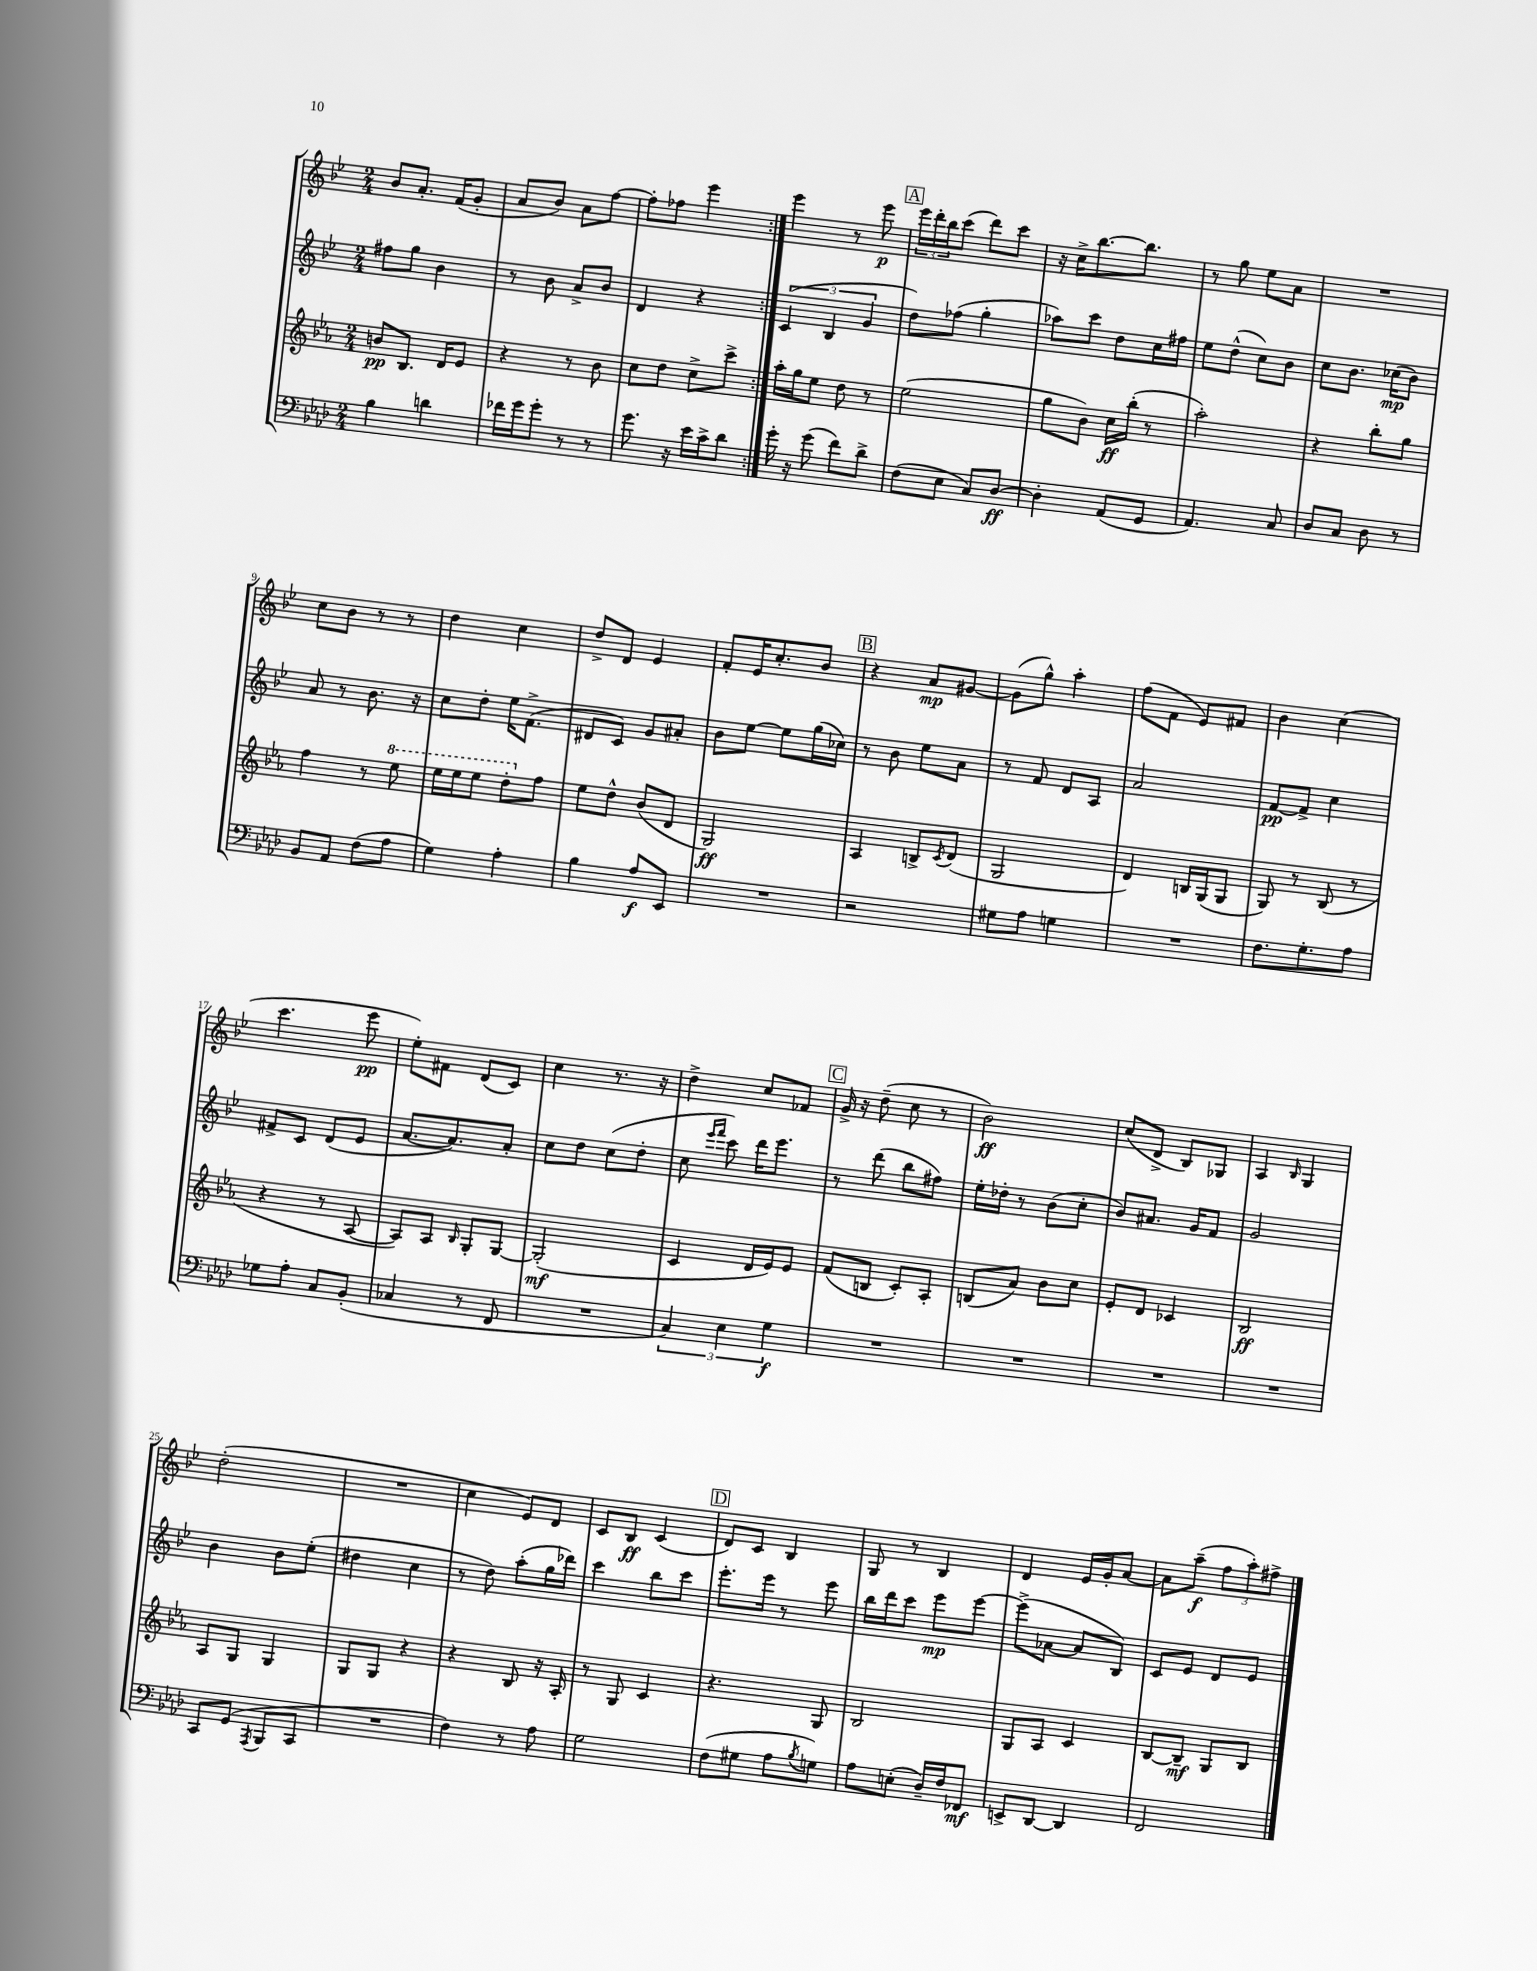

**kern	**kern	**kern	**kern
*staff4	*staff3	*staff2	*staff1
*clefF4	*clefG2	*clefG2	*clefG2
*k[b-e-a-d-]	*k[b-e-a-]	*k[b-e-]	*k[b-e-]
*M2/4	*M2/4	*M2/4	*M2/4
4B-\	8b/L	8ff#\L	8b-/L
.	8.B-/J	8gg\J	8.a'/J
4d\	.	4b-\	.
.	16d/LK	.	(16f/LK
.	8e-/J	.	8g'/J
=	=	=	=
16f-\LL	4r	8r	8a/L
16g\J	.	.	.
8g'\J	.	8b-\	8b-/J)
8r	8r	8a^/L	8a\L
8r	8b-\	8b-/J	[8ff\J
=	=	=	=
8.g\	8cc\L	4d/	8ff'\]L
.	8dd\J	.	8ff-\J
16r	.	.	.
16e-\LL	8cc^\L	4r	4eee-\
16c^\J	.	.	.
8d-\J	8ccc^\J	.	.
=:|!	=:|!	=:|!	=:|!
16g'\	16aa-'\LL	(6c/	4eee-\
16r	16gg\J	.	.
(8g\	8ee-\J	.	.
.	.	6B-/	.
8f\L)	8dd\	.	8r
.	.	6g/	.
8d-^\J	8r	.	8eee-\
=	=	=	=
(8F\L	(2ee-\	8dd\L)	24eee-\LL
.	.	.	24ddd'\
.	.	.	24bb-\J
8E-\J	.	(8ff-\J	(8ccc\J
8C/L)	.	4gg'\	8ddd\L)
[8D-/J	.	.	8ccc\J
=	=	=	=
4D-'\]	8gg\L	8aa-\L)	16r
.	.	.	16cc^\LK
.	8b-\J)	8ccc\J	[8.bb-\
(8AA-/L	16cc\LL	8dd\L	.
.	(16bb-'\JJ	.	8.bb-\]J
8GG/J	8r	16cc\L	.
.	.	16ff#\JJ	.
=	=	=	=
4.AA-/)	2aa-'\)	8ee-\L	8r
.	.	(8dd^^\J	8gg\
.	.	8cc\L)	8ee-\L
8C/	.	8b-\J	8a\J
=	=	=	=
8D-/L	4r	8cc\L	2r
8C/J	.	8.b-\J	.
8D-\	8bb-'\L	.	.
.	.	(16cc-\LK	.
8r	8gg\J	8b-\J)	.
=	=	=	=
8BB-/L	4ff\	8a/	8cc\L
8AA-/J	.	8r	8b-\J
(8F\L	8r	8.b-\	8r
8A-\J	8eee-\	.	8r
.	.	16r	.
=	=	=	=
4G\)	16eee-\LL	8cc\L	4dd\
.	16eee-\J	.	.
.	8eee-\J	8dd'\J	.
4A-'\	8ddd'\L	16ee-\LK	4cc\
.	.	(8.f^\J	.
.	8ff\J	.	.
=	=	=	=
4B-\	8ee-\L	8d#/L	8dd^/L
.	8dd^^\J	8c/J)	8d/J
8A-/L	(8b-/L	8g/L	4e-/
8EE-/J	8d/J	8a#'/J	.
=	=	=	=
2r	2G/)	8b-\L	8f'/L
.	.	[8ee-\J	16e-/K
.	.	.	8.cc'/
.	.	8ee-\]L	.
.	.	(16gg\L	8b-/J
.	.	16cc-\JJ)	.
=	=	=	=
2r	4A-/	8r	4r
.	.	8b-\	.
.	8B^/L	8ee-\L	8a/L
.	8qc/	.	.
.	(8d/J	8a\J	[8g#/J
=	=	=	=
8G#\L	2G/	8r	(8g#\]L
8A-\J	.	8f/	8gg^^\J)
4G\	.	8d/L	4aa'\
.	.	8A/J	.
=	=	=	=
2r	4d/)	2a/	(8ff\L
.	.	.	8f\J
.	16B/LL	.	8e-/L)
.	(16G/J	.	.
.	8G/J	.	8f#/J
=	=	=	=
8.F\L	8G/)	[8f/L	4b-\
.	8r	8f^/]J	.
8.G'\	.	.	.
.	(8B-/	4cc\	(4cc\
8A-\J	8r	.	.
=	=	=	=
8G-\L	4r	8f#^/L	4.ccc\
8A-'\J	.	8c/J	.
8C/L	8r	(8d/L	.
(8BB-'/J	[8A-/	8e-/J	8eee-\
=	=	=	=
4C-/	8A-/]L)	[8.a/L	8ee-'\L)
.	8A-/J	.	8f#\J
.	.	8.a/])	.
.	16qqB-/	.	.
8r	8G'/L	.	(8d/L
8FF/	[8G/J	8a'/J	8c/J)
=	=	=	=
2r	(2G'/]	8cc\L	4cc\
.	.	8dd\J	.
.	.	(8cc\L	8.r
.	.	8dd'\J	.
.	.	.	16r
=	=	=	=
6C/)	4c/	8cc\	4dd^\
.	.	16qqeee-/LL	.
.	.	16qqfff/JJ	.
.	.	8ccc\)	.
6E-\	.	.	.
.	16d/LL	16ddd\LK	8cc/L
.	16e-/J)	8.eee-\J	.
6G\	.	.	.
.	8e-/J	.	8f-/J
=	=	=	=
2r	(8f/L	8r	16g^/
.	.	.	16r
.	8B/J	(8ddd\	(8dd~\
.	8c'/L)	8bb-\L	8cc\
.	8A-'/J	8ff#\J)	8r
=	=	=	=
2r	(8B/L	16ee-'\LL	2b-\)
.	.	16dd-'\JJ	.
.	8a-/J)	8r	.
.	8b-\L	(8b-\L	.
.	8cc\J	8cc'\J	.
=	=	=	=
2r	8e-'/L	8b-/L)	(8cc/L
.	8d/J	8.a#/J	8d^/J
.	4c-/	.	8B-/L)
.	.	16g/LK	.
.	.	8f/J	8G-/J
=	=	=	=
2r	2B-/	2g/	4A/
.	.	.	16qqB-/
.	.	.	4G/
=	=	=	=
8CC/L	8A-/L	4b-\	(2dd'\
(8GG/J	8G/J	.	.
8qAAA-/	.	.	.
8BBB-/L	4G/	8b-\L	.
8CC/J	.	(8ee-'\J	.
=	=	=	=
2r	8G/L	4dd#\	2r
.	8G/J	.	.
.	4r	4cc\	.
=	=	=	=
4F\)	4r	8r	4cc\
.	.	8dd\)	.
8r	8B-/	(8aa'\L	8e-/L)
8A-\	16r	16gg\L	8d/J
.	16A-'/	16ddd-\JJ)	.
=	=	=	=
2G\	8r	4ccc\	8c/L
.	8G/	.	8B-/J
.	4c/	8bb-\L	(4c/
.	.	8ccc\J	.
=	=	=	=
(8F\L	4.r	8.eee-'\L	8d/L)
8G#\J	.	.	8c/J
.	.	16eee-\Jk	.
8A-\L	.	8r	4B-/
8qB-/	.	.	.
8G\J)	8G/	8eee-\	.
=	=	=	=
8A-\L	2B-/	16bb-\LL	8G/
.	.	16ddd\J	.
(8E'\J	.	8ccc\J	8r
16D-~/LL)	.	8eee-\L	4B-/
16F/J	.	.	.
8FF-/J	.	[8eee-\J	.
=	=	=	=
8EE^/L	8G/L	(8eee-^\]L	4d/
[8DD-/J	8A-/J	[8a-\J	.
4DD-/]	4c/	8a-/]L	16e-/LL
.	.	.	16g'/J
.	.	8B-/J)	[8a/J
=	=	=	=
2FF/	[8B-/L	8c/L	8a\]L
.	8B-~/]J	8e-/J	(8aa~\J
.	8G/L	8d/L	12ff\L
.	.	.	12aa'\)
.	8B-/J	8e-/J	.
.	.	.	12ff#^\J
==	==	==	==
*-	*-	*-	*-
